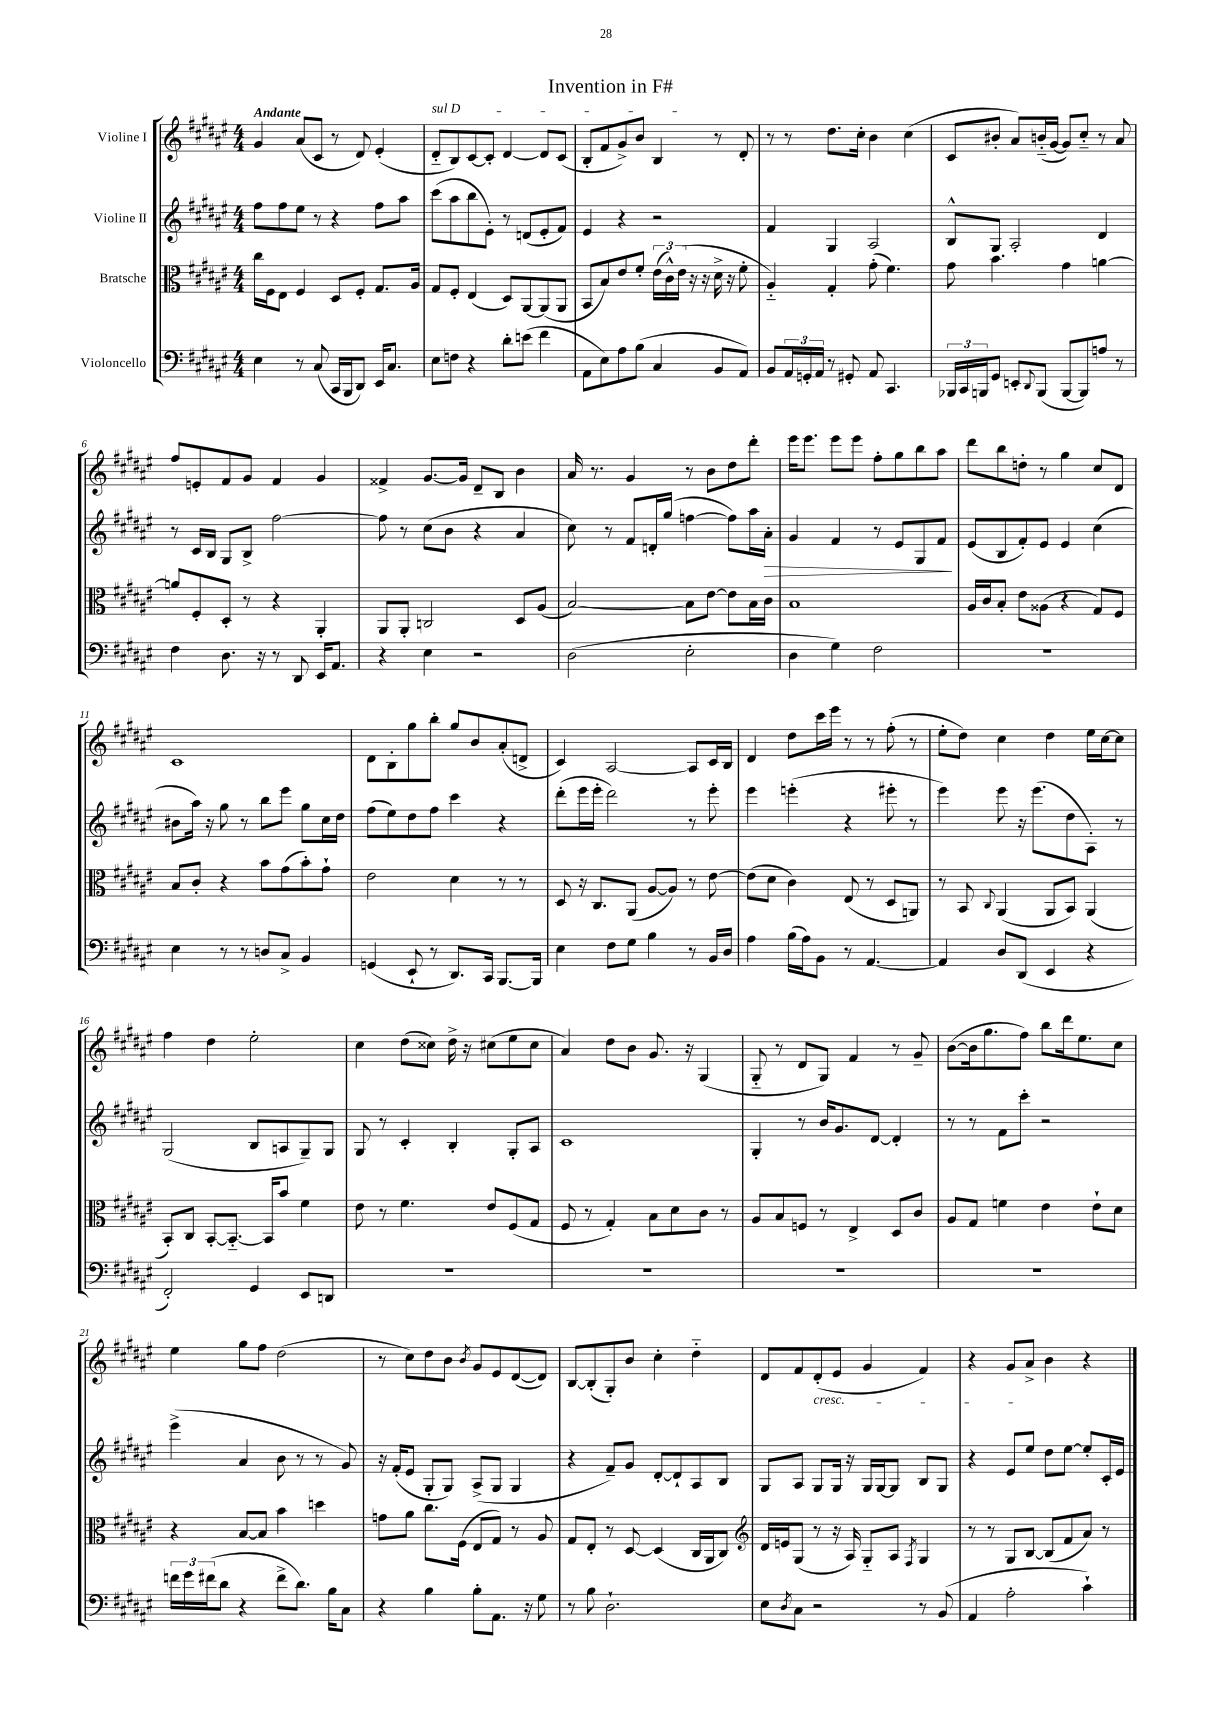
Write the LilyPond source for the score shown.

\header { title = "Invention in F#" }
<<
\new StaffGroup <<
\new Staff = "s0" \with { instrumentName = "Violine I" } {
    \clef treble \key fis \major \numericTimeSignature \time 4/4 \tempo "Andante"
    gis'4 ais'8( cis'8 r8 dis'8) eis'4-.( |
    \once \override TextSpanner.bound-details.left.text = \markup { \italic "sul D" } dis'8-_\startTextSpan b8) cis'8~ cis'8-. dis'4~ dis'8 cis'8( |
    b8-. fis'8 gis'8->) b'8 b4\stopTextSpan r8 dis'8-. |
    r8 r8 dis''8. cis''16-. b'4 cis''4( |
    cis'8 bis'8-. ais'8) b'16-_( gis'16~ gis'8) cis''8-_ r8 ais'8 |
    fis''8 e'8-. fis'8 gis'8 fis'4 gis'4 |
    fisis'4-> gis'8.~ gis'16 dis'8-- b8 b'4 |
    ais'16 r8. gis'4 r8 b'8 dis''8 dis'''8-. |
    eis'''16 eis'''8. eis'''8 eis'''8 fis''8-. gis''8 b''8 ais''8 |
    dis'''8 b''8 d''8-. r8 gis''4 cis''8 dis'8 |
    cis'1 |
    dis'8 b8-. gis''8 b''8-. gis''8 b'8 ais'8-.( d'8-> |
    cis'4) ais2~ ais8 cis'16 b16 |
    dis'4 dis''8 cis'''16 eis'''16 r8 r8 fis''8-.( r8 |
    eis''8-. dis''8) cis''4 dis''4 eis''16 cis''16~ cis''8 |
    fis''4 dis''4 eis''2-. |
    cis''4 dis''8( cisis''8) dis''16-> r16 cis''8( eis''8 cis''8 |
    ais'4) dis''8 b'8 gis'8. r16 gis4( |
    gis8-_ r8 dis'8 gis8) fis'4 r8 gis'8-- |
    b'8~( b'16 gis''8. fis''8) b''8 dis'''16 eis''8. cis''8 |
    eis''4 gis''8 fis''8 dis''2( |
    r8 cis''8) dis''8 b'8 \acciaccatura { b'8 } gis'8 eis'8 dis'8~( dis'8) |
    b8~ b8-.( gis8-.) b'8 cis''4-. dis''4-_ |
    dis'8 fis'8 dis'8-.\cresc( eis'8 gis'4 fis'4) |
    r4 gis'8 ais'8->\! b'4 r4 \bar "|." |
}
\new Staff = "s1" \with { instrumentName = "Violine II" } {
    \clef treble \key fis \major \numericTimeSignature \time 4/4
    fis''8 fis''8 eis''8 r8 r4 fis''8 ais''8 |
    cis'''8( ais''8 b''8 eis'8-.) r8 d'8( eis'8-. fis'8) |
    eis'4 r4 r2 |
    fis'4 gis4 ais2 |
    b8-^ gis8 ais2-. dis'4 |
    r8 cis'16 b16 gis8 b8-> fis''2~ |
    fis''8 r8 cis''8( b'8 r4 ais'4 |
    cis''8) r8 fis'8 d'16-. gis''16( f''4~ f''8) ais''16 ais'16-.\> |
    gis'4 fis'4 r8 eis'8 gis8 fis'8\! |
    eis'8( b8 fis'8-.) eis'8 eis'4 cis''4( |
    bis'8 ais''16) r16 gis''8 r8 b''8 eis'''8 gis''8 cis''16 dis''16 |
    fis''8( eis''8) dis''8 fis''8 cis'''4 r4 |
    dis'''8-.( eis'''16 eis'''16-. dis'''2) r8 eis'''8-. |
    eis'''4 e'''4-.( r4 eis'''8-. r8 |
    eis'''4) eis'''8 r16 eis'''8.( dis''8 ais8-.) r8 |
    gis2( b8 a8 gis8--) gis8 |
    gis8 r8 cis'4-. b4-. gis8-. ais8 |
    cis'1 |
    gis4-. r8 b'16 gis'8. dis'8~ dis'4-. |
    r8 r8 fis'8 cis'''8-. r2 |
    eis'''4->( ais'4 b'8 r8 r8 gis'8) |
    r16 fis'16-.( eis'8 gis8-. gis8) ais8->( gis8 gis4 |
    r4 fis'8--) gis'8 dis'8~-. dis'8-! ais8 b8 |
    gis8 ais8 gis8 gis16 r16 gis16 gis16~ gis8 b8 gis8 |
    r4 eis'8 eis''8 dis''8 eis''8~ eis''8-. cis'16-. eis'16 \bar "|." |
}
\new Staff = "s2" \with { instrumentName = "Bratsche" } {
    \clef alto \key fis \major \numericTimeSignature \time 4/4
    cis''16 fis16 eis8 fis4 dis8 fis8-. gis8. ais16 |
    gis8 fis8-. eis4( dis8) ais,8~ ais,8( ais,8 |
    b,8 b8) eis'8 fis'8-. \tuplet 3/2 { eis'16( cis'16-^) eis'16( } r16 r16 dis'16-> r16 fis'8-. |
    ais4-_) gis4-. gis'8-.( fis'4.) |
    gis'8 b'4. gis'4 a'4~ |
    a'8 fis8-. dis8-. r8 r4 ais,4-. |
    ais,8 ais,8-. c2 dis8 ais8( |
    b2~) b8 eis'8~ eis'8 b16 cis'16 |
    b1 |
    ais16 cis'16 b8-. eis'8 aisis8( r4 gis8) fis8 |
    b8 cis'8-. r4 b'8 gis'8( b'8-.) gis'8-! |
    eis'2 dis'4 r8 r8 |
    dis8 r16 cis8. ais,8( ais8~ ais8) r8 eis'8~ |
    eis'8( dis'8 cis'4) eis8( r8 dis8 a,8) |
    r8 b,8 \appoggiatura { cis8 } ais,4( ais,8 b,8) ais,4( |
    b,8-.) cis8 b,8~-. b,8.~-_ b,16 b'8 fis'4 |
    eis'8 r8 fis'4. eis'8 fis8( gis8 |
    fis8 r8 gis4-.) b8 dis'8 cis'8 r8 |
    ais8 b8 f8 r8 eis4-> dis8 cis'8 |
    ais8 gis8 f'4 eis'4 eis'8-! dis'8 |
    r4 b8~ b8 b'4 d''4 |
    g'8 ais'8 cis''8. fis16( eis8 gis8) r8 ais8 |
    gis8 eis8-. r8 dis8~ dis4( cis16 ais,16 cis8) |
    \clef treble dis'16 e'16 gis8( r8 r16 ais16) gis8-_ ais8 \acciaccatura { fis8 } gis4 |
    r8 r8 gis8 b8~ b8( fis'8 ais'8) r8 \bar "|." |
}
\new Staff = "s3" \with { instrumentName = "Violoncello" } {
    \clef bass \key fis \major \numericTimeSignature \time 4/4
    eis4 r8 cis8( cis,16 b,,16 dis,8) eis,16 cis8. |
    eis8 f8 r4 dis'8-. e'8( fis'4 |
    ais,8 eis8) ais8 b8( cis4 b,8 ais,8) |
    b,8 \tuplet 3/2 { ais,16 g,16-. ais,16 } r8 gis,8-. ais,8 cis,4. |
    \tuplet 3/2 { bes,,16 cis,16 b,,16 } gis,8 e,8-. \appoggiatura { dis,8 } b,,8( b,,8~ b,,8) a8 r8 |
    fis4 dis8. r16 r8 dis,8 eis,16 ais,8. |
    r4 eis4 r2 |
    dis2( eis2-. |
    dis4 gis4) fis2 |
    R1 |
    eis4 r8 r8 d8 cis8-> b,4 |
    g,4( eis,8-! r8 dis,8.) cis,16 b,,8.~ b,,16 |
    eis4 fis8 gis8 b4 r8 b,16 dis16 |
    ais4 b16( ais16) b,8 r8 ais,4.~ |
    ais,4 dis8 dis,8( eis,4 r4 |
    fis,2-.) gis,4 eis,8 d,8 |
    R1 |
    R1 |
    R1 |
    R1 |
    \tuplet 3/2 { f'16 gis'16 fis'16( } dis'8 r4 fis'8-> dis'8.) b16 cis8 |
    r4 b4 b8-. ais,8. r16 gis8 |
    r8 b8 dis2.-! |
    eis8 \acciaccatura { dis8 } cis8 r2 r8 b,8( |
    ais,4 ais2-. cis'4-!) \bar "|." |
}
>>
>>
